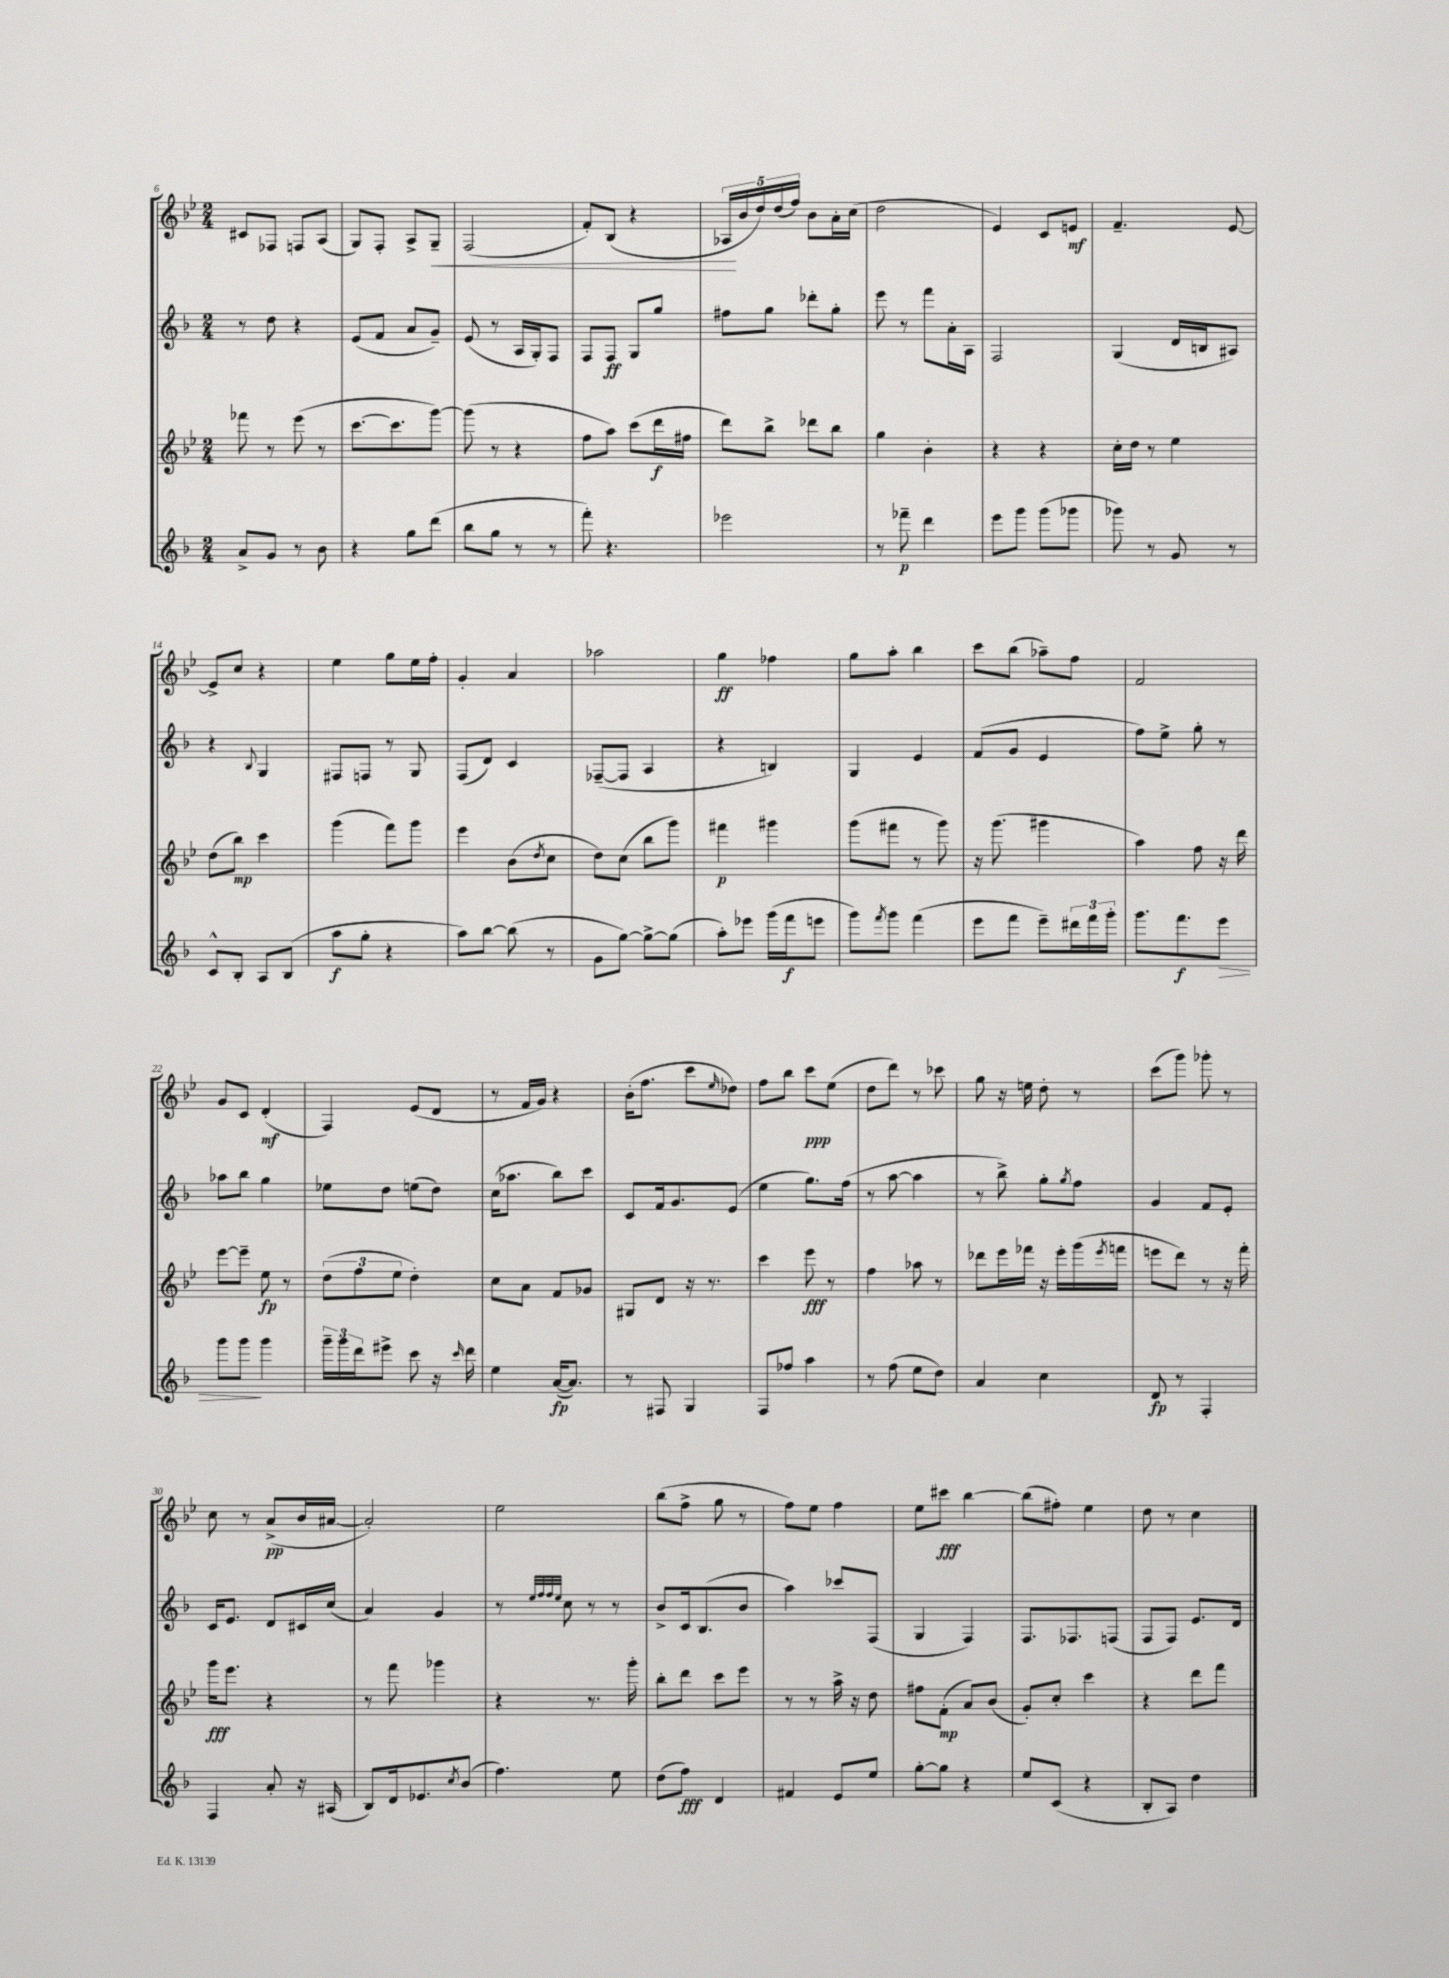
<<
\new StaffGroup <<
\new Staff = "s0" {
    \clef treble \key bes \major \numericTimeSignature \time 2/4
    cis'8 fes8 f8 a8( |
    g8) f8-. a8-> g8--\< |
    f2( |
    f'8-.) bes8( r4 |
    \tuplet 5/4 { aes16\! bes'16 d''16) d''16( f''16) } bes'8 a'16-. c''16( |
    d''2 |
    ees'4) c'8 e'8\mf |
    f'4.-- ees'8~ |
    ees'8-> c''8 r4 |
    ees''4 g''8 ees''16 f''16-. |
    g'4-. a'4 |
    aes''2 |
    g''4\ff fes''4 |
    g''8 a''8-. bes''4 |
    c'''8 bes''8( aes''8--) f''8 |
    f'2 |
    g'8 c'8 d'4-.\mf( |
    f4) ees'8( d'8 |
    r8 f'16 g'16) r4 |
    bes'16-.( f''8. c'''8 \grace { ees''16 } des''8) |
    f''8 bes''8 c'''8\ppp ees''8( |
    d''8 d'''8) r8 ces'''8 |
    g''8 r16 e''16 d''8-. r8 |
    c'''8( g'''8) ges'''8-. r8 |
    c''8 r8 a'8->\pp( bes'16 ais'16~ |
    ais'2-.) |
    ees''2 |
    bes''8( f''8-> g''8 r8 |
    f''8) ees''8 f''4 |
    ees''8 cis'''8\fff bes''4~ |
    bes''8( fis''8-.) ees''4 |
    d''8 r8 c''4 \bar "|." |
}
\new Staff = "s1" {
    \clef treble \key f \major \numericTimeSignature \time 2/4
    r8 d''8 r4 |
    e'8( f'8 a'8 g'8--) |
    e'8( r8 a16 g16-.) f8 |
    f8 f8\ff g8 g''8 |
    fis''8 g''8 des'''8-. g''8-. |
    e'''8 r8 f'''8 a'16-. a16 |
    f2 |
    g4( d'16 b16 ais8) |
    r4 \appoggiatura { bes8 } g4 |
    fis8 f8 r8 g8 |
    f8( d'8) c'4 |
    fes8~--( fes8 a4 |
    r4 b4) |
    g4 e'4 |
    f'8( g'8 e'4 |
    f''8) e''8-> g''8-. r8 |
    aes''8 bes''8 g''4 |
    ees''8 d''8 e''8( d''8) |
    c''16( aes''8. bes''8) c'''8 |
    c'8 f'16 g'8. e'8( |
    e''4 g''8.) f''16( |
    r8 a''8~ a''4 |
    r8 bes''8->) g''8-. \acciaccatura { g''8 } f''8 |
    g'4 f'8 e'8-. |
    c'16 e'8. d'8 cis'16 c''16( |
    a'4) g'4 |
    r8 \grace { e''32 f''32 f''32 e''32 } c''8 r8 r8 |
    bes'8-> c'16 bes8.( bes'8 |
    a''4) ces'''8 f8( |
    g4 f4) |
    f8. fes8. f8( |
    f8 f8) e'8. d'16 \bar "|." |
}
\new Staff = "s2" {
    \clef treble \key bes \major \numericTimeSignature \time 2/4
    fes'''8 r8 ees'''8( r8 |
    c'''8.~ c'''8. g'''8~) |
    g'''8( r8 r4 |
    f''8 a''8) c'''8( d'''16\f fis''16 |
    d'''8) bes''8-> des'''8 bes''8 |
    g''4 bes'4-. |
    r4 r4 |
    c''16-. d''16 r8 ees''4 |
    d''8( bes''8\mp) c'''4 |
    g'''4( f'''8) g'''8 |
    ees'''4 bes'8( \acciaccatura { d''8 } c''8 |
    d''8) c''8( bes''8 g'''8) |
    fis'''4\p gis'''4 |
    g'''8( fis'''8 r8 g'''8) |
    r16 g'''8.( gis'''4 |
    a''4) f''8 r16 d'''16 |
    ees'''8~ ees'''8-- ees''8\fp r8 |
    \tuplet 3/2 { d''8( f''8 ees''8 } d''4-.) |
    c''8 a'8 f'8 ges'8 |
    gis8 d'8 r16 r8. |
    c'''4 ees'''8\fff r8 |
    f''4 aes''8 r8 |
    des'''8 ees'''16 fes'''16 r16 ees'''16-. g'''16( \acciaccatura { ees'''8 } f'''16 |
    e'''8 d'''8) r8 r16 f'''16-. |
    g'''16\fff ees'''8. r4 |
    r8 f'''8 ges'''4 |
    r4 r8. g'''16-. |
    bes''8-. d'''8 c'''8 ees'''8 |
    r8 r8 a''16-> r16 d''8 |
    fis''8 f'8-.\mp( a'8) bes'8( |
    g'8-.) c''8-. c'''4 |
    r4 d'''8 f'''8 \bar "|." |
}
\new Staff = "s3" {
    \clef treble \key f \major \numericTimeSignature \time 2/4
    a'8-> g'8 r8 bes'8 |
    r4 g''8 d'''8( |
    bes''8 g''8 r8 r8 |
    f'''8-.) r4. |
    ees'''2 |
    r8 fes'''8--\p d'''4 |
    e'''8 g'''8 g'''8( ges'''8 |
    ges'''8) r8 g'8 r8 |
    c'8-^ bes8-. a8 bes8( |
    a''8\f g''8-. r4 |
    a''8) bes''8~ bes''8( r8 |
    g'8 g''8~) g''8~-> g''8( |
    a''8-.) ees'''8 g'''16( f'''16\f e'''8 |
    g'''8) \acciaccatura { f'''8 } g'''8 f'''4( |
    e'''8 f'''8 e'''8--) \tuplet 3/2 { dis'''16 f'''16 g'''16-. } |
    g'''8. f'''8.\f e'''8\> |
    g'''8 g'''8\! g'''4 |
    \tuplet 3/2 { g'''16-- g'''16 d'''16 } eis'''8-> c'''8 r16 \grace { c'''16 } d'''16 |
    e''4 a'16~\fp( a'8.) |
    r8 fis8 g4 |
    f8 fes''8 a''4 |
    r8 f''8( e''8 d''8) |
    a'4 c''4 |
    d'8\fp r8 f4-. |
    f4 a'8-. r16 ais16( |
    bes8) d'16 ees'8. \acciaccatura { c''8 } bes'8( |
    f''4.) e''8 |
    d''8( f''8\fff) d'4 |
    fis'4 e'8 e''8 |
    g''8~-. g''8 r4 |
    e''8 c'8( r4 |
    bes8-. a8) d''4 \bar "|." |
}
>>
>>
\layout { \context { \Score currentBarNumber = #6 } }
